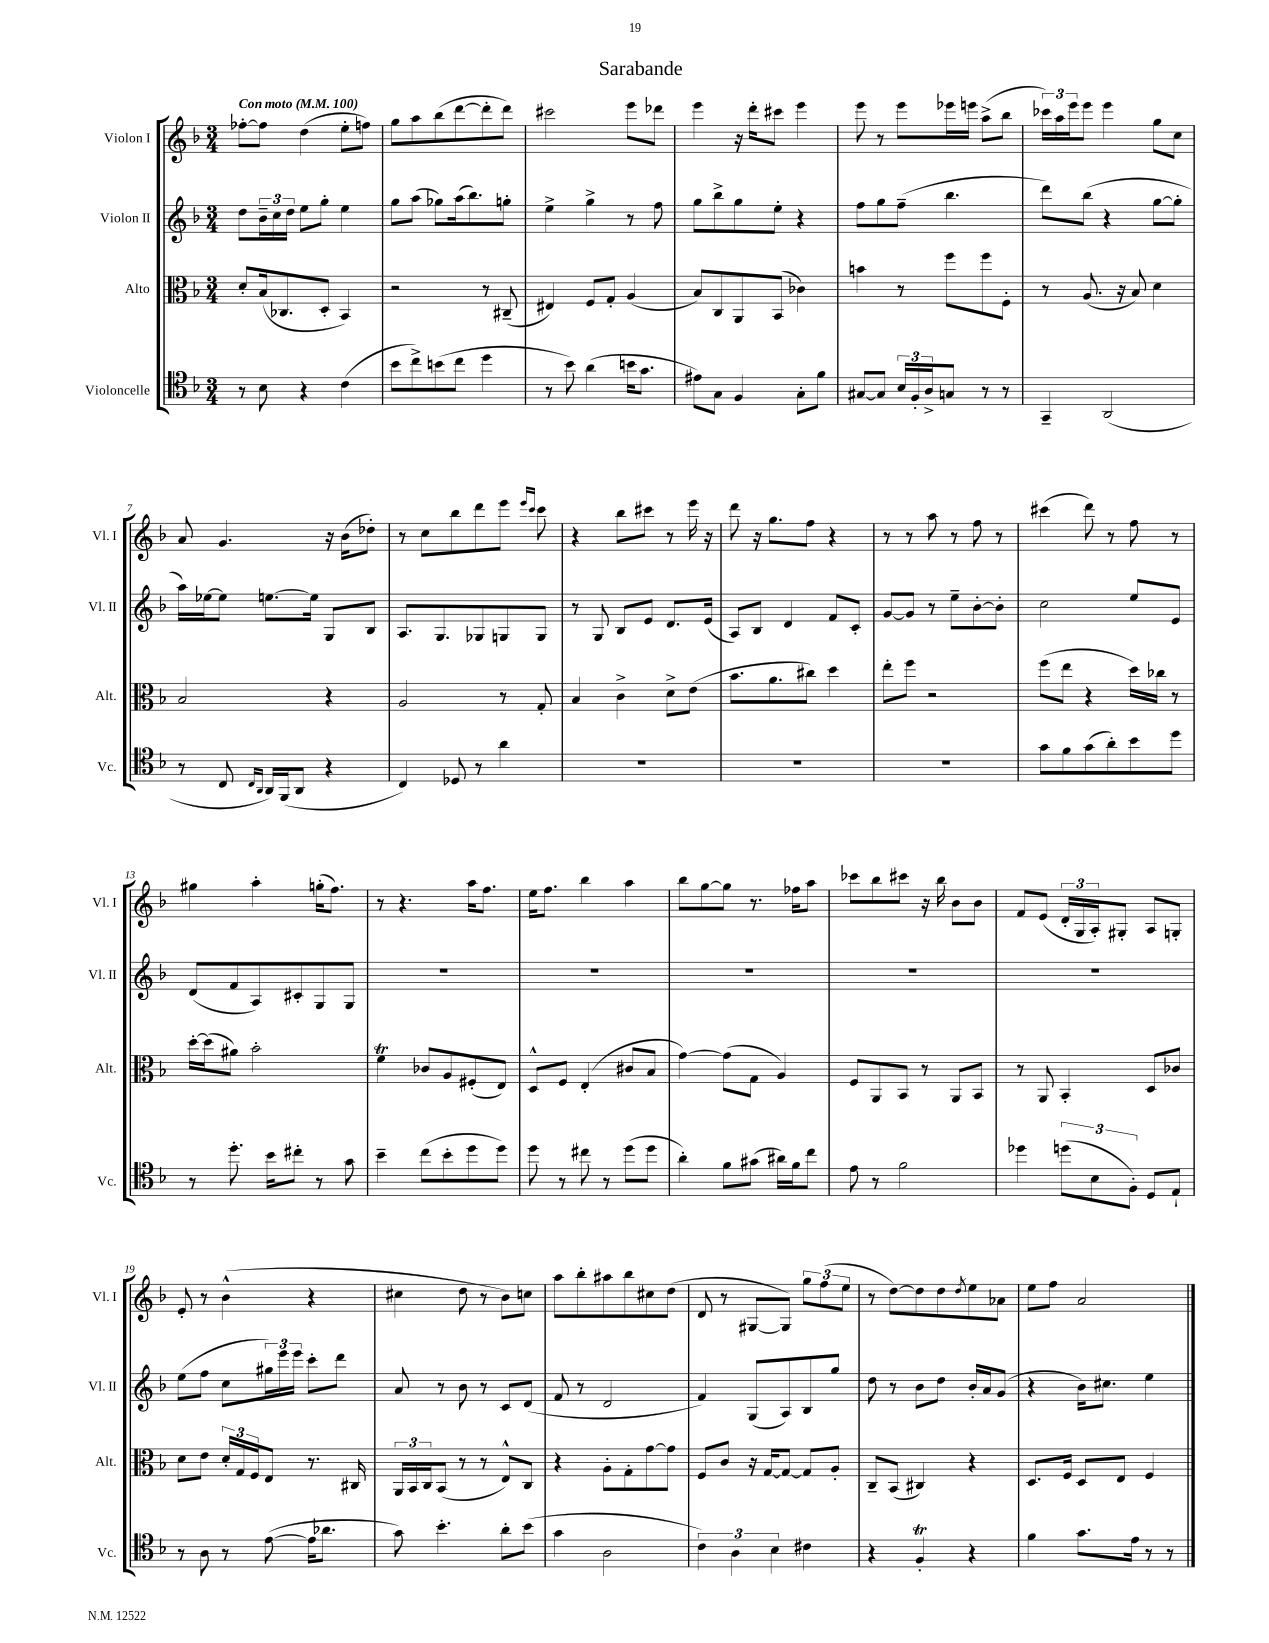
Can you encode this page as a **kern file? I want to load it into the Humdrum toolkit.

**kern	**kern	**kern	**kern
*part4	*part3	*part2	*part1
*staff4	*staff3	*staff2	*staff1
*I"Violoncelle	*I"Alto	*I"Violon II	*I"Violon I
*I'Vc.	*I'Alt.	*I'Vl. II	*I'Vl. I
*clefC4	*clefC3	*clefG2	*clefG2
*k[b-]	*k[b-]	*k[b-]	*k[b-]
*M3/4	*M3/4	*M3/4	*M3/4
*MM100	*MM100	*MM100	*MM100
=1	=1	=1	=1
!	!	!	!LO:TX:a:B:t=Con moto
8r	8d'/L	8dd\L	[8ff-X'\L
8B-\	(16B-/k	24b-~\L	8ff-\J]
.	.	24cc\	.
.	8.C-X/	.	.
.	.	24dd\JJ	.
4r	.	8ee\L	(4dd\
.	8D'/J	8gg'\J	.
(4c\	4BB-/)	4ee\	8ee'\L
.	.	.	8ffn\J)
=2	=2	=2	=2
8b-\L	2r	8gg\L	8gg\L
8cc^\)	.	(8aa\J	8aa\
(8bn\	.	8gg-X\L)	(8bb-\
8cc\J	.	(16aa\k	[8ddd\
.	.	8.bb-\)	.
4dd\	8r	.	8ddd'\]
.	(8C#X~/	8ggn'\J	8ddd\J)
=3	=3	=3	=3
8r	4E#X/)	4ee^\	2ccc#X\
8b-\)	.	.	.
(4a\	8F/L	4gg^\	.
.	8G'/J	.	.
16bn\KL	(4A/	8r	8eee\L
8.g\J	.	.	.
.	.	8ff\	8ddd-X\J
=4	=4	=4	=4
8e#X\L)	8B-/L)	8gg\L	4eee\
8G\J	8C/	8bb-^\	.
4F/	8AA/	8gg\	16r
.	.	.	16ddd'\KL
.	(8BB-/J	8ee'\J	8ccc#X\J
8G'\L	4c-X\)	4r	4eee\
8f\J	.	.	.
=5	=5	=5	=5
[8G#X/L	4bn\	8ff\L	8eee\
8G#/J]	.	8gg\	8r
24B-/LL	8r	(8ff~\J	8eee\L
24F'/	.	.	.
24A^/J	.	.	.
8Gn/J	8ff\L	4.bb-\	16eee-X\L
.	.	.	16eeen\JJ
8r	8ff\	.	(8aa^\L
8r	8F'\J	.	8bb-\J
=6	=6	=6	=6
4GG~/	8r	8ddd\L)	24ccc-X\LL)
.	.	.	24aa\
.	.	.	24eee\J
.	(8.A/	(8bb-\J	8eee\J
(2AA/	.	4r	4eee\
.	16r	.	.
.	8B-/)	.	.
.	4d\	[8gg\L	8gg\L
.	.	8gg'\J]	8cc\J
!!LO:LB:g=z
=7	=7	=7	=7
8r	2B-/	16aa\LL)	8a/
.	.	[16ee-X\J	.
8C/	.	8ee-\J]	4.g/
16qqC/LL	.	.	.
16qqAA/JJ	.	.	.
16AA/LL)	.	[8.een\L	.
(16FF/J	.	.	.
8AA/J	.	.	.
.	.	16ee\Jk]	.
4r	4r	8G/L	16r
.	.	.	(16b-\KL
.	.	8B-/J	8dd-X'\J)
=8	=8	=8	=8
4C/)	2A/	8.A/L	8r
.	.	.	8cc\L
.	.	8.G/	.
8D-X/	.	.	8bb-\
8r	.	8G-X/	8ddd\
4a\	8r	8Gn/	8eee\J
.	.	.	16qqeee/LL
.	.	.	16qqccc/JJ
.	8G'/	8G/J	8ccc\
=9	=9	=9	=9
2.r	4B-/	8r	4r
.	.	8G/	.
.	4c^\	8B-/L	8bb-\L
.	.	8e/J	8ccc#X\J
.	8d^\L	8.d/L	8r
.	(8e\J	.	16eee\
.	.	(16e/Jk	16r
=10	=10	=10	=10
2.r	8.b-\L	8A/L)	8ddd\
.	.	8B-/J	16r
.	8.a\	.	8.gg\L
.	.	4d/	.
.	8cc#X\J)	.	8ff\J
.	4dd\	8f/L	4r
.	.	8c'/J	.
=11	=11	=11	=11
2.r	8ee'\L	[8g/L	8r
.	8ff\J	8g/J]	8r
.	2r	8r	8aa\
.	.	8ee~\L	8r
.	.	[8b-'\	8ff\
.	.	8b-'\J]	8r
=12	=12	=12	=12
8g\L	(8ff\L	2cc\	(4ccc#X\
8f\	8ee\J	.	.
(8g\	4r	.	8ddd\)
8a'\)	.	.	8r
8b-\	16dd\LL)	8ee/L	8ff\
.	16cc-X\JJ	.	.
8dd\J	8r	8e/J	8r
!!LO:LB:g=z
=13	=13	=13	=13
8r	[16dd'\LL	(8d/L	4gg#X\
.	(16dd\J]	.	.
8.dd'\	8a#X\J)	8f/	.
.	2b-'\	8A/)	4aa'\
16b-\KL	.	.	.
8cc#X'\J	.	8c#X'/	.
8r	.	8G/	(16ggn'\KL
.	.	.	8.ff\J)
8g\	.	8G/J	.
=14	=14	=14	=14
4b-~\	4fT\	2.r	8r
.	.	.	4.r
(8cc\L	8c-X/L	.	.
8b-'\	8A/	.	.
8dd\	(8F#X'/	.	16aa\KL
.	.	.	8.ff\J
8dd\J)	8E/J)	.	.
=15	=15	=15	=15
8dd\	8D^^/L	2.r	16ee\KL
.	.	.	8.ff\J
8r	8F/J	.	.
8cc#X\	(4E'/	.	4bb-\
8r	.	.	.
(8dd\L	8c#X/L	.	4aa\
8dd\J	8B-/J	.	.
=16	=16	=16	=16
4a'\)	[4g\)	2.r	8bb-\L
.	.	.	[8gg\
8f\L	(8g\L]	.	8gg\J]
(8g#X\J	8G\J	.	8.r
16a#X\LL)	4A/)	.	.
16f\J	.	.	16ff-X\KL
8cc\J	.	.	8aa\J
=17	=17	=17	=17
8e\	8F/L	2.r	8ccc-X\L
8r	8AA/	.	8bb-\
2f\	8BB-/J	.	8ccc#X\J
.	8r	.	16r
.	.	.	16bb-\
.	8AA/L	.	8b-\L
.	8BB-/J	.	8b-\J
=18	=18	=18	=18
4dd-X\	8r	2.r	8f/L
.	8AA/	.	(8e/J
(12ddn\L	4BB-'/	.	24d'/LL
.	.	.	24G/
12B-\	.	.	24A'/J)
.	.	.	8G#X'/J
12F'\J)	.	.	.
8D/L	8D/L	.	8A/L
8E`/J	8c-X/J	.	8Gn'/J
!!LO:LB:g=z
=19	=19	=19	=19
8r	8d\L	(8ee\L	8e'/
8A\	8e\J	8ff\J	8r
8r	24d'/LL	8cc\L	(4b-^^\
.	24G/	.	.
.	24F/J	.	.
([8e\	8E/J	24gg#X\L)	.
.	.	24eee\	.
.	.	24eee\JJ	.
16e\KL]	8.r	8ccc'\L	4r
8.a-X\J	.	.	.
.	.	8ddd\J	.
.	16C#X/	.	.
=20	=20	=20	=20
8g\)	24AA/LL	8a/	4cc#X\
.	24BB-/	.	.
.	24C/J	.	.
4.b-'\	(8BB-/J	8r	.
.	8r	8b-\	8dd\
.	8r	8r	8r
8a'\L	8E^^/L)	8c/L	8b-\L)
(8b-\J	8C/J	(8d/J	8ccn\J
=21	=21	=21	=21
4g\	4r	8f/	8aa\L
.	.	8r	8bb-'\
2A\	8A'\L	2d/	8aa#X\
.	8G'\	.	8bb-\
.	[8g\	.	8cc#X\
.	8g\J]	.	(8dd\J
=22	=22	=22	=22
6c\)	8F/L	4f/)	8d/
.	8c/J	.	8r
6A\	.	.	.
.	16r	(8G/L	[8G#X/L
.	[16G/KL	.	.
6B-\	.	.	.
.	8G/J_	8A/)	8G#/J])
4c#X\	8G/L]	8B-/	12gg\L
.	.	.	(12ff\
.	8A'/J	8gg/J	.
.	.	.	12ee\J
=23	=23	=23	=23
4r	8C~/L	8dd\	8r
.	(8BB-/J	8r	[8dd\L)
4FT'/	4C#X/)	8b-\L	8dd\]
.	.	8dd\J	8dd\
.	.	.	8qdd/
4r	4r	16b-'/LL	8ee\
.	.	16a/J	.
.	.	(8g/J	8a-X\J
=24	=24	=24	=24
4f\	8.D/L	4r	8ee\L
.	.	.	8ff\J
.	16F/Jk	.	.
8.g\L	8D/L	16b-\KL)	2a/
.	.	8.cc#X\J	.
.	8E/J	.	.
16e\Jk	.	.	.
8r	4F/	4ee\	.
8r	.	.	.
==	==	==	==
*-	*-	*-	*-
